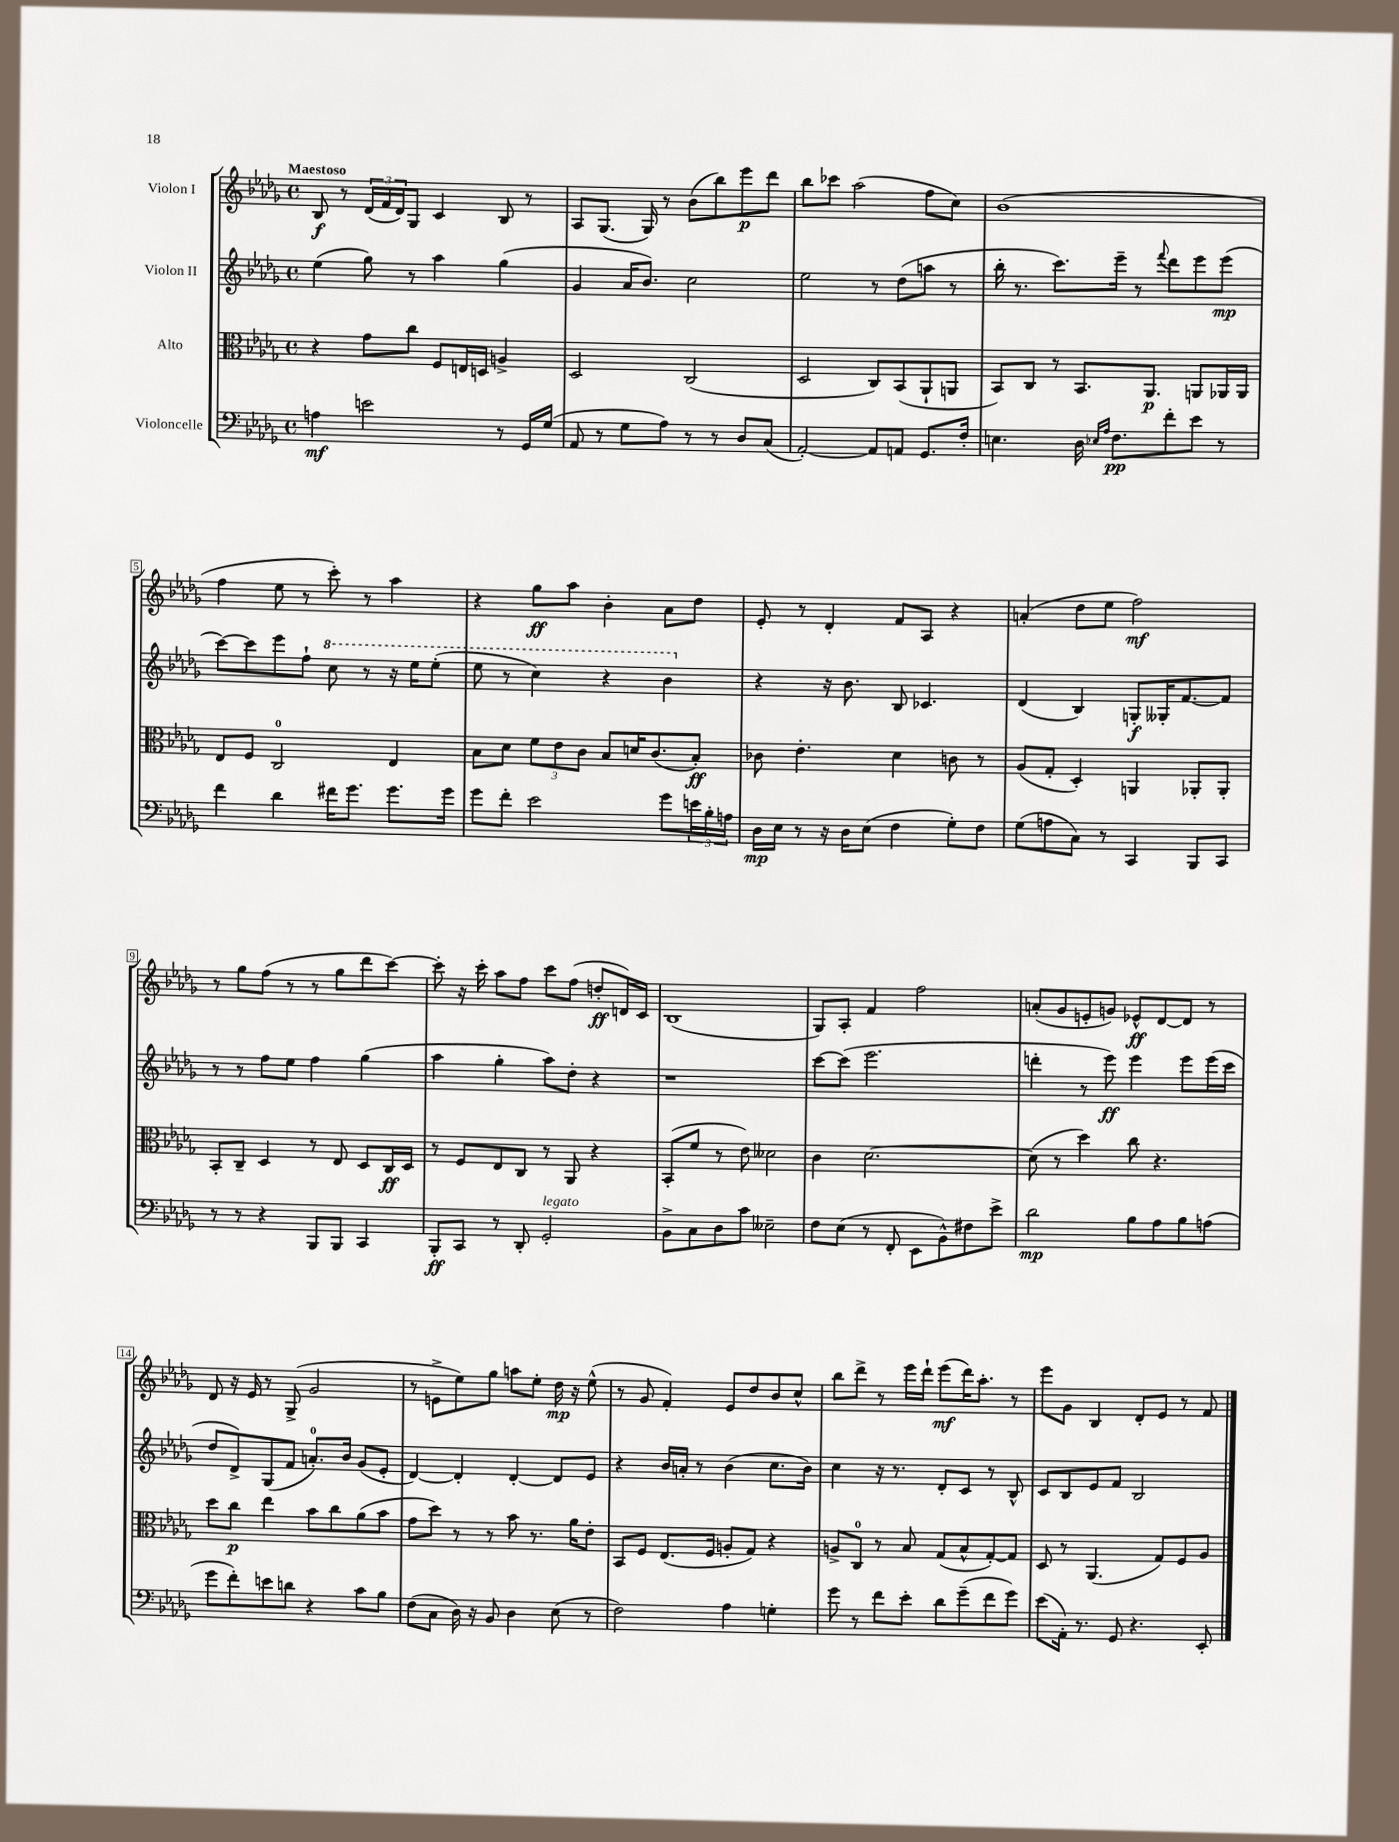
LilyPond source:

<<
\new StaffGroup <<
\new Staff = "s0" \with { instrumentName = "Violon I" } {
    \clef treble \key des \major \defaultTimeSignature \time 4/4 \tempo "Maestoso"
    bes8\f r8 \tuplet 3/2 { des'16( f'16 des'16) } ges8 c'4 bes8 r8 |
    aes8 ges8.( ges16) r8 bes'8( bes''8) ees'''8\p des'''8 |
    bes''8 ces'''8 aes''2( f''8 c''8) |
    bes'1( |
    f''4 ees''8 r8 c'''8-.) r8 aes''4 |
    r4 ges''8\ff aes''8 bes'4-. aes'8 des''8 |
    ees'8-. r8 des'4-. f'8 aes8 r4 |
    a'4-.( des''8 ees''8 f''2\mf) |
    r8 ges''8 f''8( r8 r8 ges''8 des'''8 c'''8~) |
    c'''8-. r16 c'''16-. aes''8 f''8 c'''8 f''8( d''8-.\ff d'16) c'16 |
    bes1( |
    ges8) aes8-. f'4 f''2 |
    a'8-.( ges'8 e'8-. g'8) ees'8-^\ff des'8~ des'8 r8 |
    des'8 r16 ees'16 r8 ges8->( ges'2 |
    r8 e'8-> ees''8) ges''8 a''8 ees''8-. des''16\mp r16 ees''8-^( |
    r8 ges'8 f'4-.) ees'8 des''8 bes'8 c''8-^ |
    bes''8 des'''8-> r8 ees'''16 des'''16-! ees'''8\mf( des'''16) aes''8.-. r8 |
    ees'''8 ges'8 bes4 des'8-. ees'8 r8 f'8 \bar "|." |
}
\new Staff = "s1" \with { instrumentName = "Violon II" } {
    \clef treble \key des \major \defaultTimeSignature \time 4/4
    ees''4( ges''8) r8 aes''4 ges''4( |
    ges'4 aes'16 bes'8.) c''2 |
    ees''2 r8 des''8( a''8 r8 |
    bes''16-. r8. c'''8.) ees'''16-- r8 \appoggiatura { f'''8 } des'''8 ees'''8 ees'''8\mp( |
    c'''8~) c'''8 ees'''8 f''8-! \ottava #1 c'''8 r8 r16 ees'''16 ees'''8-.( |
    ees'''8 r8 c'''4) r4 bes''4 \ottava #0 |
    r4 r16 bes'8. bes8 ces'4. |
    des'4( bes4) g8-.\f geses16-. f'8.~ f'8 |
    r8 r8 f''8 ees''8 f''4 ges''4( |
    aes''4 ges''4-. aes''8) des''8-. r4 |
    r1 |
    c'''8~ c'''8( ees'''2. |
    d'''4-. r8 ees'''8\ff) ees'''4 ees'''8 ees'''16( c'''16 |
    des''8 des'8->) ges8( f'8 a'8.-0-.) bes'16 ges'8( ees'8-. |
    des'4~) des'4-. des'4~-. des'8 ees'8 |
    r4 bes'16 a'16-. r8 bes'4( c''8. bes'16) |
    c''4 r16 r8. des'8-. c'8 r8 bes8-^ |
    c'8 bes8 ees'8 f'8 bes2 \bar "|." |
}
\new Staff = "s2" \with { instrumentName = "Alto" } {
    \clef alto \key des \major \defaultTimeSignature \time 4/4
    r4 ges'8 c''8 f8 e16 d16 a4-> |
    des2 c2( |
    des2 c8) bes,8( aes,8-! a,8 |
    bes,8) c8 r8 bes,8. aes,8.\p a,8 aes,16 aes,16 |
    ees8 f8 c2-0 ees4 |
    bes8 des'8 \tuplet 3/2 { f'8 ees'8 c'8 } bes8 d'16 c'8.( bes8-.\ff) |
    ces'8 ees'4.-. des'4 c'8 r8 |
    aes8( ges8-. des4-.) a,4 aes,8-. aes,8-. |
    bes,8-. c8-- des4 r8 ees8 des8 c16\ff des16 |
    r8 f8 ees8 c8 r8 aes,8 r4 |
    bes,8-.( f'8 r8 ees'8) deses'2 |
    c'4 des'2.~ |
    des'8( r8 des''4) c''8 r4. |
    des''8 c''8\p ees''4 bes'8 c''8 aes'8( bes'8 |
    ges'8 des''8) r8 r8 bes'8 r8. aes'16 ees'8-. |
    bes,8 f8 ees8.( f16 a8-. ges8) r4 |
    a8-> c8-0 r8 bes8 ges8( bes8-^ ges8~-.) ges8 |
    des8 r8 aes,4.( ges8) f8 aes8 \bar "|." |
}
\new Staff = "s3" \with { instrumentName = "Violoncelle" } {
    \clef bass \key des \major \defaultTimeSignature \time 4/4
    a4\mf e'2 r8 ges,16 ges16( |
    aes,8 r8 ges8 aes8) r8 r8 des8 c8( |
    aes,2~-.) aes,8 a,8 ges,8. f16-. |
    e4. des16 \grace { ees16 aes16 } f8.\pp f'8-. ees'8 r8 |
    f'4 des'4 fis'16 ges'8. ges'8. ges'16 |
    ges'8 f'8-. ees'2 ges'8 \tuplet 3/2 { e'16 bes16-. a16 } |
    des16\mp ees16 r8 r16 des16 ees8( f4 ges8-.) f8 |
    ges8( a8 c8) r8 c,4 bes,,8 c,8 |
    r8 r8 r4 bes,,8 bes,,8 c,4 |
    bes,,8-.\ff c,8 r8 des,8-. ges,2-.^\markup { \italic "legato" } |
    bes,8-> c8 des8 c'8 eeses2-- |
    f8 ees8( r8 f,8-. ees,8 bes,8-^) fis8 ees'8-> |
    des'2\mp bes8 aes8 bes8 a8( |
    ges'8 f'8-.) e'8 d'8 r4 c'8 bes8 |
    f8( c8 des16) r16 bes,8 des4 ees8( r8 |
    f2) aes4 g4-. |
    ges'8 r8 f'8 ees'8-. des'8 ges'8--( f'8 ges'8) |
    ees'8( aes,16-.) r8. ges,8 r4. ees,8-. \bar "|." |
}
>>
>>
\layout { \context { \Score \override BarNumber.stencil = #(make-stencil-boxer 0.1 0.3 ly:text-interface::print) } }
